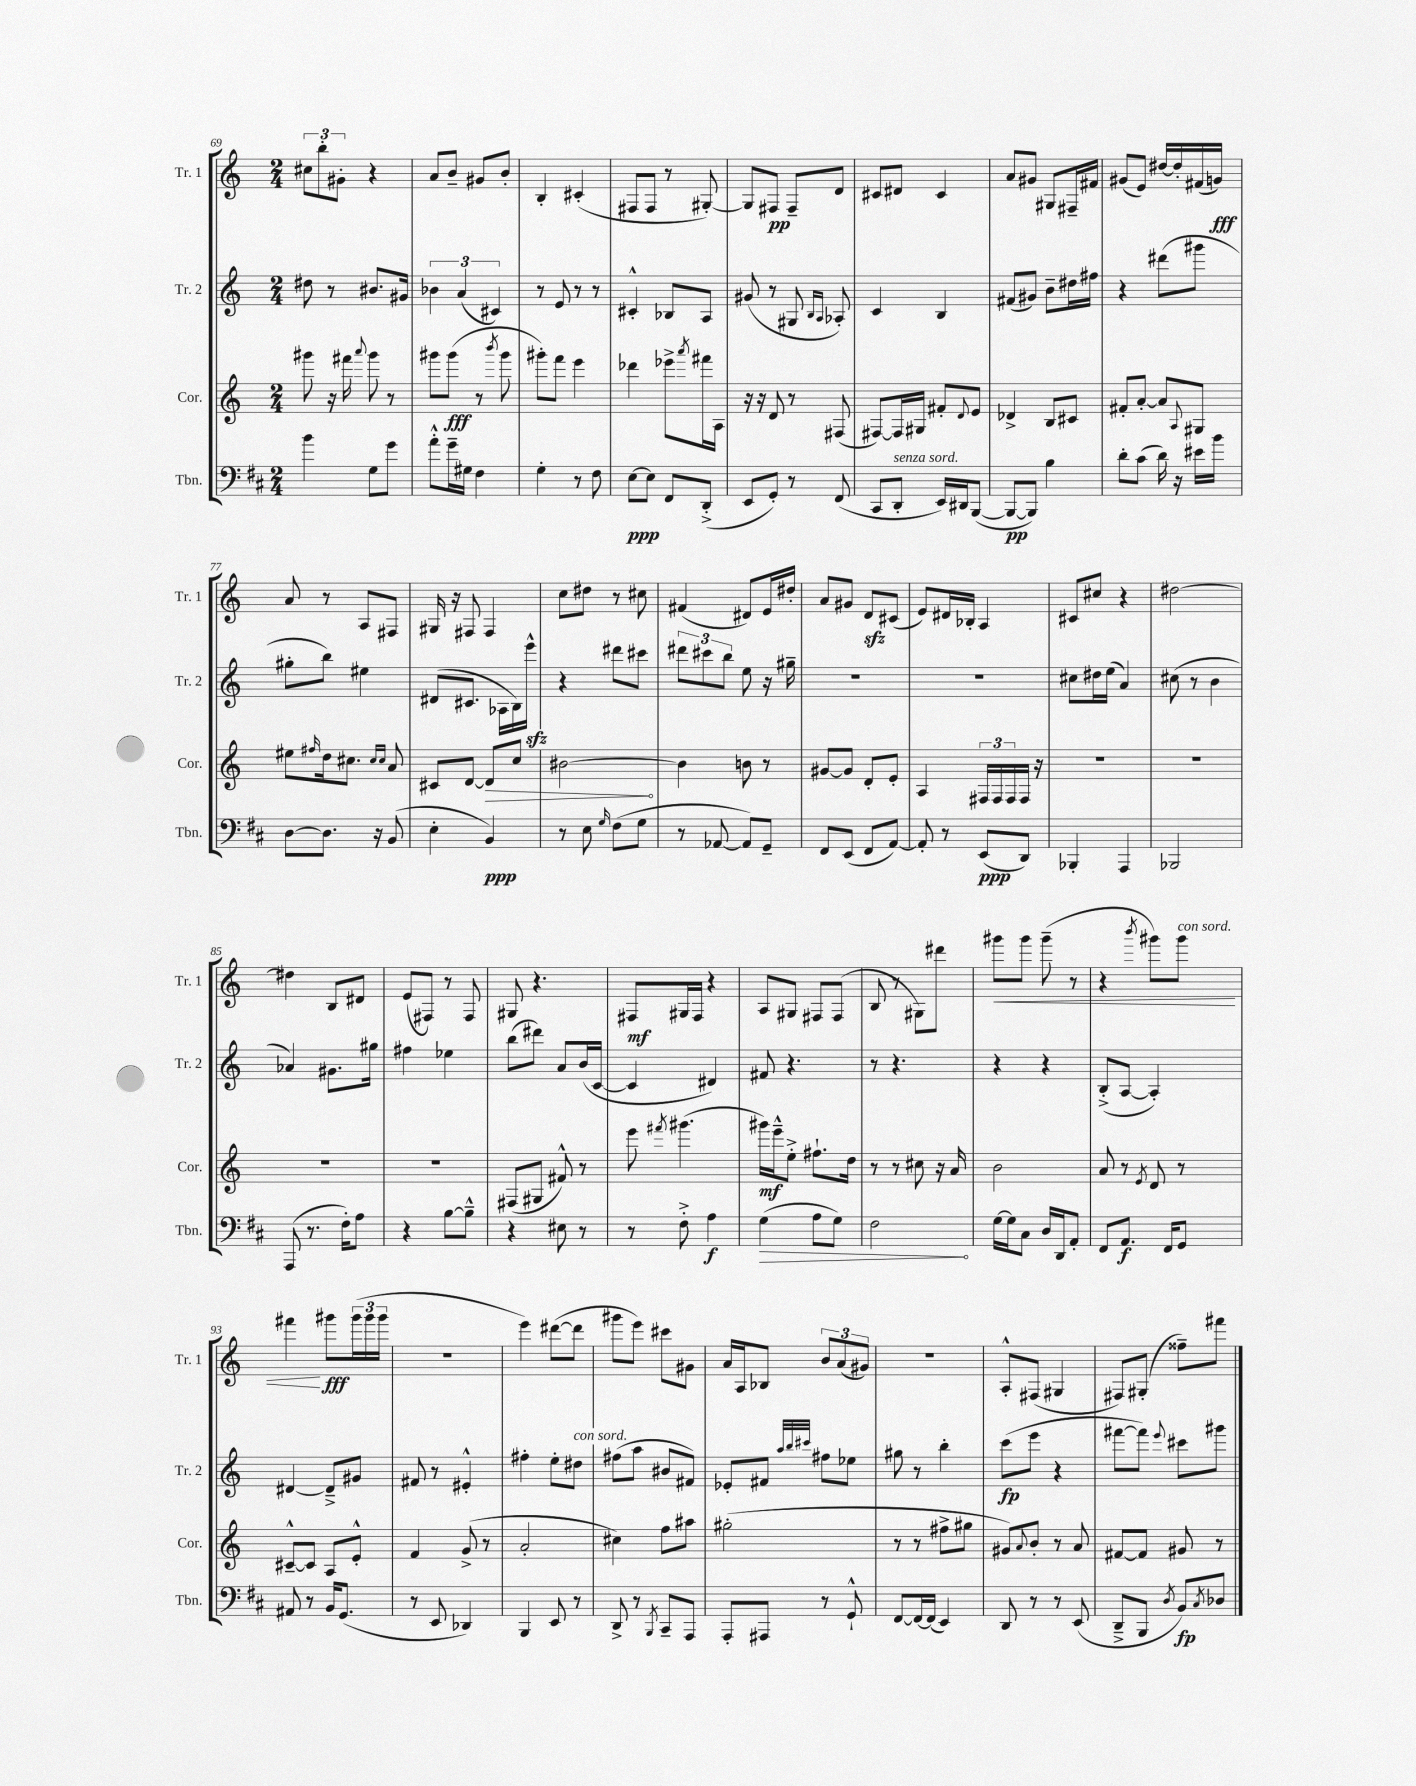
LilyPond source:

<<
\new StaffGroup <<
\new Staff = "s0" \with { instrumentName = "Tr. 1" shortInstrumentName = "Tr. 1" } {
    \clef treble \key c \major \numericTimeSignature \time 2/4
    \tuplet 3/2 { cis''8 b''8-. gis'8-. } r4 |
    a'8 b'8-- gis'8 b'8-. |
    b4-. cis'4-.( |
    fis8 fis8 r8 gis8~-.) |
    gis8 fis8\pp fis8-- d'8 |
    cis'8 dis'8 cis'4 |
    a'8 gis'8 gis8 fis16-- fis'16 |
    gis'8( e'8) dis''16~ dis''16-. fis'16( g'16\fff) |
    a'8 r8 a8 fis8 |
    gis16 r16 fis8 fis4 |
    c''8 dis''8 r8 cis''8 |
    fis'4( dis'8) e'16 dis''16-. |
    a'8 gis'8 d'8\sfz cis'8( |
    e'8) dis'16 bes16-. a4 |
    cis'8 cis''8 r4 |
    dis''2~ |
    dis''4 b8 dis'8 |
    e'8( fis8) r8 fis8 |
    gis8 r4. |
    fis8\mf gis16 fis16 r4 |
    a8 gis8 fis8 fis8( |
    b8 r8 gis8) dis'''8 |
    gis'''8\< gis'''8 gis'''8--( r8 |
    r4 \acciaccatura { b'''8 } gis'''8) gis'''8^\markup { \italic "con sord." } |
    fis'''4\! gis'''8\fff \tuplet 3/2 { gis'''16( gis'''16 gis'''16 } |
    R2 |
    e'''4) dis'''8~( dis'''8 |
    gis'''8 e'''8) cis'''8 gis'8 |
    a'16 a16 bes8 \tuplet 3/2 { b'8 a'8( gis'8) } |
    r2 |
    a8-.-^ fis8( gis4 |
    fis8) gis8-.( fisis''8--) fis'''8 \bar "|." |
}
\new Staff = "s1" \with { instrumentName = "Tr. 2" shortInstrumentName = "Tr. 2" } {
    \clef treble \key c \major \numericTimeSignature \time 2/4
    dis''8 r8 bis'8. gis'16 |
    \tuplet 3/2 { bes'4 a'4( cis'4) } |
    r8 e'8 r8 r8 |
    cis'4-.-^ bes8 a8 |
    gis'8( r8 gis8 \grace { b16 a16 } aes8-.) |
    c'4 b4 |
    fis'8( gis'8) b'8-- dis''16 fis''16 |
    r4 dis'''8( gis'''8 |
    gis''8-. b''8) eis''4 |
    dis'8( cis'8. aes16 b16) e'''16-^\sfz |
    r4 dis'''8 cis'''8 |
    \tuplet 3/2 { dis'''8 cis'''8 b''8 } e''8 r16 gis''16-- |
    R2 |
    R2 |
    cis''8 dis''16 e''16( a'4) |
    cis''8( r8 b'4 |
    aes'4) gis'8. gis''16 |
    fis''4 ees''4 |
    b''8( dis'''8) a'8 b'16( c'16~ |
    c'4 dis'4) |
    fis'8 r4. |
    r8 r4. |
    r4 r4 |
    b8-.->( a8~ a4-.) |
    dis'4~ dis'8---> gis'8 |
    fis'8 r8 eis'4-.-^ |
    fis''4-. e''8-. dis''8^\markup { \italic "con sord." } |
    fis''8( a''8 bis'8 fis'8) |
    ees'8-. fis'8 \grace { a''32 b''32 cis'''32 } fis''8 ees''8 |
    gis''8 r8 b''4-. |
    c'''8\fp( e'''8 r4 |
    fis'''8~ fis'''8) \appoggiatura { e'''8 } cis'''8 gis'''8 \bar "|." |
}
\new Staff = "s2" \with { instrumentName = "Cor." shortInstrumentName = "Cor." } {
    \clef treble \key c \major \numericTimeSignature \time 2/4
    gis'''8 r16 fis'''16 \appoggiatura { a'''8 } gis'''8 r8 |
    gis'''8 gis'''8\fff( r8 \acciaccatura { b'''8 } gis'''8 |
    gis'''8-.) f'''8 e'''4 |
    des'''4 ees'''8-> \acciaccatura { a'''8 } fis'''16 a16 |
    r16 r16 d'8 r8 fis8( |
    fis8~) fis16 gis16 fis'8-. \appoggiatura { d'8 } e'8 |
    des'4-> b8 cis'8 |
    fis'8-. a'8~-. a'8 \appoggiatura { a8 } gis8 |
    eis''8 \grace { fis''16 } d''16 cis''8. \grace { cis''16 cis''16 } a'8 |
    cis'8 d'8~ \once \override Hairpin.circled-tip = ##t d'8\> c''8 |
    bis'2~\! |
    bis'4 b'8 r8 |
    gis'8~ gis'8 d'8-. e'8-. |
    a4 \tuplet 3/2 { fis16 fis16 fis16 } fis16 r16 |
    R2 |
    R2 |
    R2 |
    R2 |
    fis8( gis8 fis'8-^) r8 |
    e'''8 \acciaccatura { fis'''8 } gis'''4.( |
    gis'''16\mf) e'''16---^ e''8-.-> fis''8.-! d''16 |
    r8 r8 cis''8 r16 a'16 |
    b'2 |
    a'8 r8 \acciaccatura { e'8 } d'8 r8 |
    cis'8~---^ cis'8 a8 e'8-.-^ |
    f'4 g'8->( r8 |
    a'2-. |
    cis''4) f''8 ais''8 |
    gis''2-.( |
    r8 r8 fis''8-> gis''8 |
    gis'8) \appoggiatura { a'8 } b'8-. r8 a'8 |
    fis'8~ fis'8 gis'8 r8 \bar "|." |
}
\new Staff = "s3" \with { instrumentName = "Tbn." shortInstrumentName = "Tbn." } {
    \clef bass \key d \major \numericTimeSignature \time 2/4
    b'4 g8 g'8 |
    a'8-.-^ g'16-- gis16 fis4 |
    g4-. r8 fis8 |
    e8~\ppp e8 fis,8 d,8-.->( |
    e,8 g,8-.) r8 fis,8( |
    cis,8 d,8-.^\markup { \italic "senza sord." } e,16) dis,16 b,,8~( |
    b,,8~\pp b,,8) b4 |
    d'8-. cis'8( d'16) r16 eis'16 b'16 |
    d8~ d8. r16 b,8( |
    e4-. b,4\ppp) |
    r8 e8 \grace { g16 } fis8( g8 |
    r8 aes,8~ aes,8) g,8-- |
    fis,8 e,8( fis,8 a,8~) |
    a,8-. r8 e,8\ppp( d,8) |
    bes,,4-. a,,4 |
    bes,,2 |
    a,,8( r8. fis16-.) a8 |
    r4 b8~ b8---^ |
    r4 eis8 r8 |
    r8 fis8-.-> a4\f |
    \once \override Hairpin.circled-tip = ##t g4\>( a8 g8) |
    fis2\! |
    g16~ g16 cis8 d16 d,16 a,8-. |
    fis,8 a,8.\f fis,16 g,8 |
    ais,8 r8 b,16 g,8.( |
    r8 e,8 des,4) |
    b,,4 e,8 r8 |
    d,8-> r8 \acciaccatura { b,,8 } cis,8-- a,,8 |
    a,,8-. ais,,8 r8 g,8-!-^ |
    fis,8~ fis,16~ fis,16( e,4) |
    d,8 r8 r8 e,8( |
    d,8---> b,,8 \acciaccatura { d8 } b,8\fp) \acciaccatura { cis8 } des8 \bar "|." |
}
>>
>>
\layout { \context { \Score currentBarNumber = #69 } }
